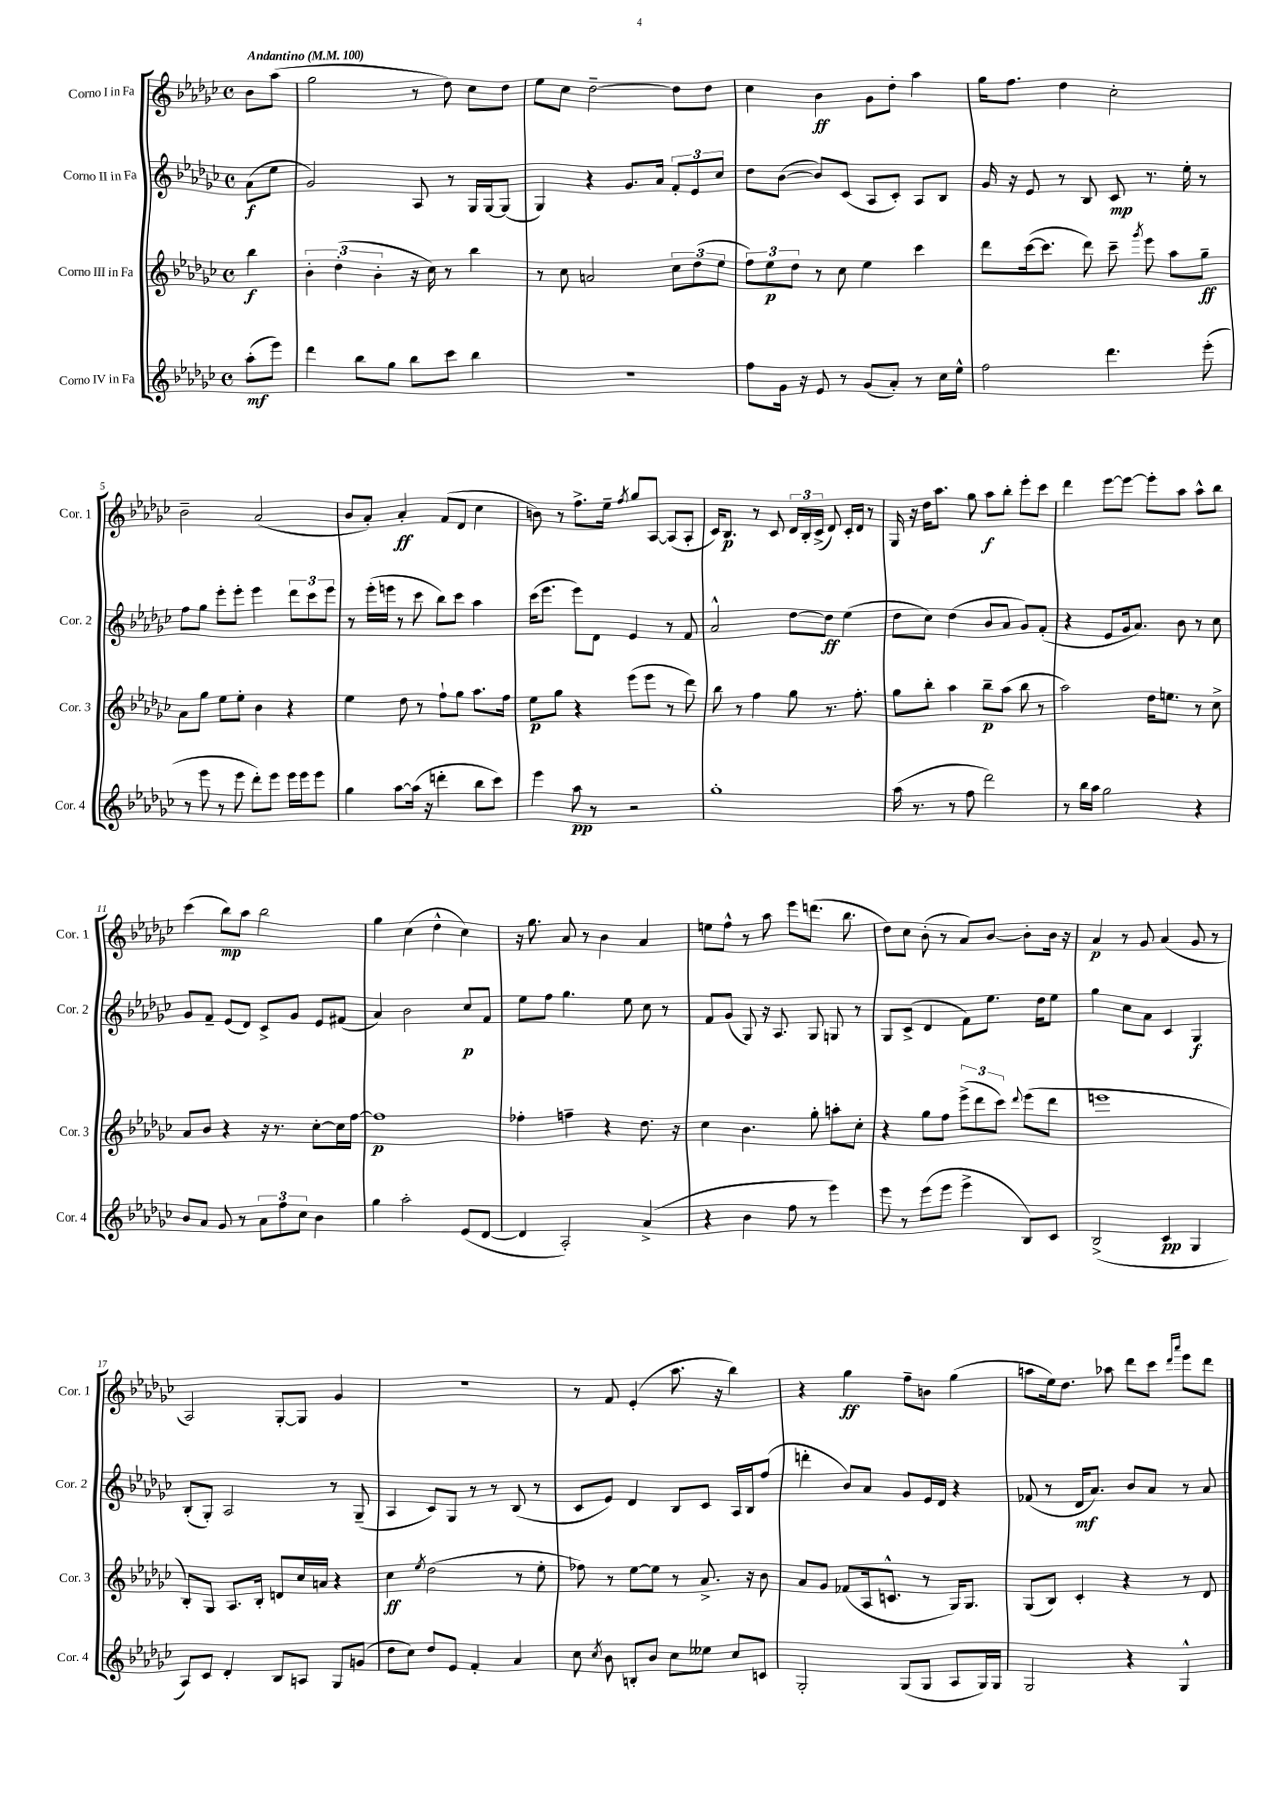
<<
\new StaffGroup <<
\new Staff = "s0" \with { instrumentName = "Corno I in Fa" shortInstrumentName = "Cor. 1" } {
    \clef treble \key ges \major \defaultTimeSignature \time 4/4 \partial 4 \tempo "Andantino" 4 = 100
    \autoBeamOff bes'8[ aes''8]( |
    ges''2 r8 des''8) ces''8[ des''8] |
    ees''8[ ces''8] des''2~-- des''8[ des''8] |
    ces''4 bes'4\ff ges'8[ des''8]-. aes''4 |
    ges''16[ f''8.] des''4 ces''2-. |
    bes'2-- aes'2( |
    bes'8[ aes'8]-.) aes'4-.\ff f'8[( des'8] ces''4 |
    b'8) r8 f''8.[-> ees''16]-- \acciaccatura { f''8 } ges''8[ aes8]~ aes8[( aes8]-. |
    ces'16[) bes8.]\p r8 ces'8 \tuplet 3/2 { des'16[ bes16-. ces'16]->( } des'8) ces'16[-. des'16] r8 |
    ges16 r16 des''16[ aes''8.] ges''8 aes''8[\f bes''8]-. ees'''8[-. ces'''8] |
    des'''4 ees'''8[~ ees'''8]~ ees'''8[-. aes''8] aes''8[-^ bes''8] |
    ces'''4( bes''8[\mp) aes''8] bes''2 |
    ges''4 ces''4( des''4-^ ces''4) |
    r16 ges''8. aes'8 r8 bes'4 aes'4 |
    e''8[ f''8]-^ r8 aes''8 ees'''8[ d'''8.]( bes''8. |
    des''8[) ces''8] bes'8-.( r8 aes'8[) bes'8]~ bes'8[-. bes'16] r16 |
    aes'4\p r8 ges'8 aes'4( ges'8 r8 |
    aes2) ges8[~-. ges8] ges'4 |
    R1 |
    r8 f'8 ees'4-.( aes''8. r16 bes''4) |
    r4 ges''4\ff f''8[-- b'8] ges''4( |
    a''8[ ees''16) des''8.] aes''8 des'''8[ ces'''8] \grace { des'''16[ aes'''16] } ees'''8[ des'''8] \bar "|." |
}
\new Staff = "s1" \with { instrumentName = "Corno II in Fa" shortInstrumentName = "Cor. 2" } {
    \clef treble \key ges \major \defaultTimeSignature \time 4/4 \partial 4
    \autoBeamOff aes'8[\f( ees''8] |
    ges'2) aes8 r8 ges16[ ges16~ ges8]( |
    ges4) r4 ges'8.[ aes'16] \tuplet 3/2 { f'8[-. ees'8 ces''8] } |
    des''8[ bes'8]~( bes'8[) ces'8]( aes8[ ces'8]-.) aes8[ bes8] |
    ges'16 r16 ees'8 r8 bes8 ces'8\mp r8. ees''16-. r8 |
    f''8[ ges''8] ees'''8[-. ees'''8]-. ees'''4 \tuplet 3/2 { des'''8[ ces'''8 ees'''8] } |
    r8 ees'''16[-.( e'''16] r8 ces'''8 bes''8[) ces'''8] aes''4 |
    ces'''16[( ees'''8.] ees'''8[) des'8] ees'4 r8 f'8 |
    aes'2-^ des''8[~ des''8]\ff ees''4( |
    des''8[ ces''8]) des''4( bes'8[ aes'8] ges'8[) f'8]-.( |
    r4 ees'8[ ges'16 aes'8.]) bes'8 r8 ces''8 |
    ges'8[ f'8]-- ees'8[( des'8]) ces'8[-> ges'8] ees'8[ fis'8]( |
    aes'4) bes'2 ces''8[\p f'8] |
    ees''8[ f''8] ges''4. ees''8 ces''8 r8 |
    f'8[ ges'8]( ges8) r16 aes8. ges8 g8 r8 |
    ges8[ ces'8]->( des'4 f'8[) ees''8.] des''16[ ees''8] |
    ges''4 ces''8[ aes'8] ces'4 ges4\f |
    bes8[-.( ges8]-.) aes2 r8 ges8--( |
    aes4 ces'8[) ges8] r8 r8 bes8( r8 |
    ces'8[ ees'8]) des'4 bes8[ ces'8] aes16[ bes16 f''8]( |
    d'''4-. bes'8[) aes'8] ges'8[ ees'16 des'16] r4 |
    fes'8( r8 des'16[\mf aes'8.]) bes'8[ aes'8] r8 aes'8 \bar "|." |
}
\new Staff = "s2" \with { instrumentName = "Corno III in Fa" shortInstrumentName = "Cor. 3" } {
    \clef treble \key ges \major \defaultTimeSignature \time 4/4 \partial 4
    \autoBeamOff bes''4\f |
    \tuplet 3/2 { bes'4-. des''4-.( bes'4-. } r16 ces''16) r8 bes''4 |
    r8 ces''8 a'2 \tuplet 3/2 { ces''8[ des''8( ees''8] } |
    \tuplet 3/2 { f''8[) ees''8\p des''8] } r8 ces''8 ees''4 ces'''4 |
    des'''8[ ces'''16~( ces'''8.] des'''8) ces'''8-- \acciaccatura { ges'''8 } ees'''8 aes''8[ ges''8]--\ff |
    aes'8[ ges''8] ees''8[ ees''8]-. bes'4 r4 |
    ees''4 des''8 r8 f''8[-! ges''8] aes''8.[ f''16] |
    ees''8[\p ges''8] r4 ees'''8[( ees'''8] r8 des'''8) |
    bes''8 r8 f''4 ges''8 r8. f''8.-. |
    ges''8[ bes''8]-. aes''4 bes''8[--\p aes''8]( bes''8 r8 |
    aes''2) des''16[ e''8.] r8 ces''8-> |
    aes'8[ bes'8] r4 r16 r8. ces''8[~-. ces''16 f''16]~ |
    f''1\p |
    fes''4-. f''4-- r4 des''8. r16 |
    ces''4 bes'4. ges''8-. a''8[-. ces''8]-. |
    r4 ges''8[ f''8] \tuplet 3/2 { ees'''8[->( des'''8 ces'''8]) } \appoggiatura { des'''8 } ees'''8[( des'''8] |
    e'''1 |
    bes8[-.) ges8] aes8.[ bes16]-. d'8[ ces''16 a'16] r4 |
    ces''4\ff \acciaccatura { ees''8 } des''2( r8 ees''8-. |
    fes''8) r8 ees''8[~ ees''8] r8 aes'8.-> r16 bes'8 |
    aes'8[ ges'8] fes'8[( aes16 c'8.]-^ r8 ges16[) ges8.] |
    ges8[( bes8]) ces'4-. r4 r8 des'8 \bar "|." |
}
\new Staff = "s3" \with { instrumentName = "Corno IV in Fa" shortInstrumentName = "Cor. 4" } {
    \clef treble \key ges \major \defaultTimeSignature \time 4/4 \partial 4
    \autoBeamOff aes''8[-.\mf( ees'''8]) |
    des'''4 bes''8[ ges''8] bes''8[ ces'''8] bes''4 |
    R1 |
    f''8[ ges'16] r16 ees'8 r8 ges'8[( aes'8]-.) r8 ces''16[ ees''16]-^ |
    f''2 des'''4. ees'''8-.( |
    r8 ees'''8 r8 ees'''8 des'''8[-.) ees'''8] ees'''16[ ees'''16 ees'''8] |
    ges''4 aes''8[~ aes''16]( r16 d'''4-. bes''8[ ces'''8]) |
    ees'''4 aes''8\pp r8 r2 |
    ges''1-. |
    aes''16( r8. r8 f''8 des'''2) |
    r8 bes''16[ aes''16] ges''2 r4 |
    bes'8[ aes'8] ges'8 r8 \tuplet 3/2 { aes'8[ f''8 ces''8] } bes'4 |
    ges''4 aes''2-. ees'8[( des'8]~ |
    des'4 aes2-.) aes'4->( |
    r4 bes'4 f''8 r8 ees'''4) |
    ees'''8 r8 ees'''8[( ees'''8] ees'''4-> bes8[) ces'8] |
    bes2->( ces'4\pp ges4 |
    aes8[) ces'8] des'4-. bes8[ a8] ges8[ g'8]( |
    des''8[ ces''8]) des''8[ ees'8] f'4-. aes'4 |
    ces''8 \acciaccatura { ces''8 } bes'8 b8[-. bes'8] ces''8[ eeses''8] ces''8[ c'8] |
    ges2-. ges8[( ges8] aes8[ ges16) ges16] |
    ges2 r4 ges4-^ \bar "|." |
}
>>
>>
